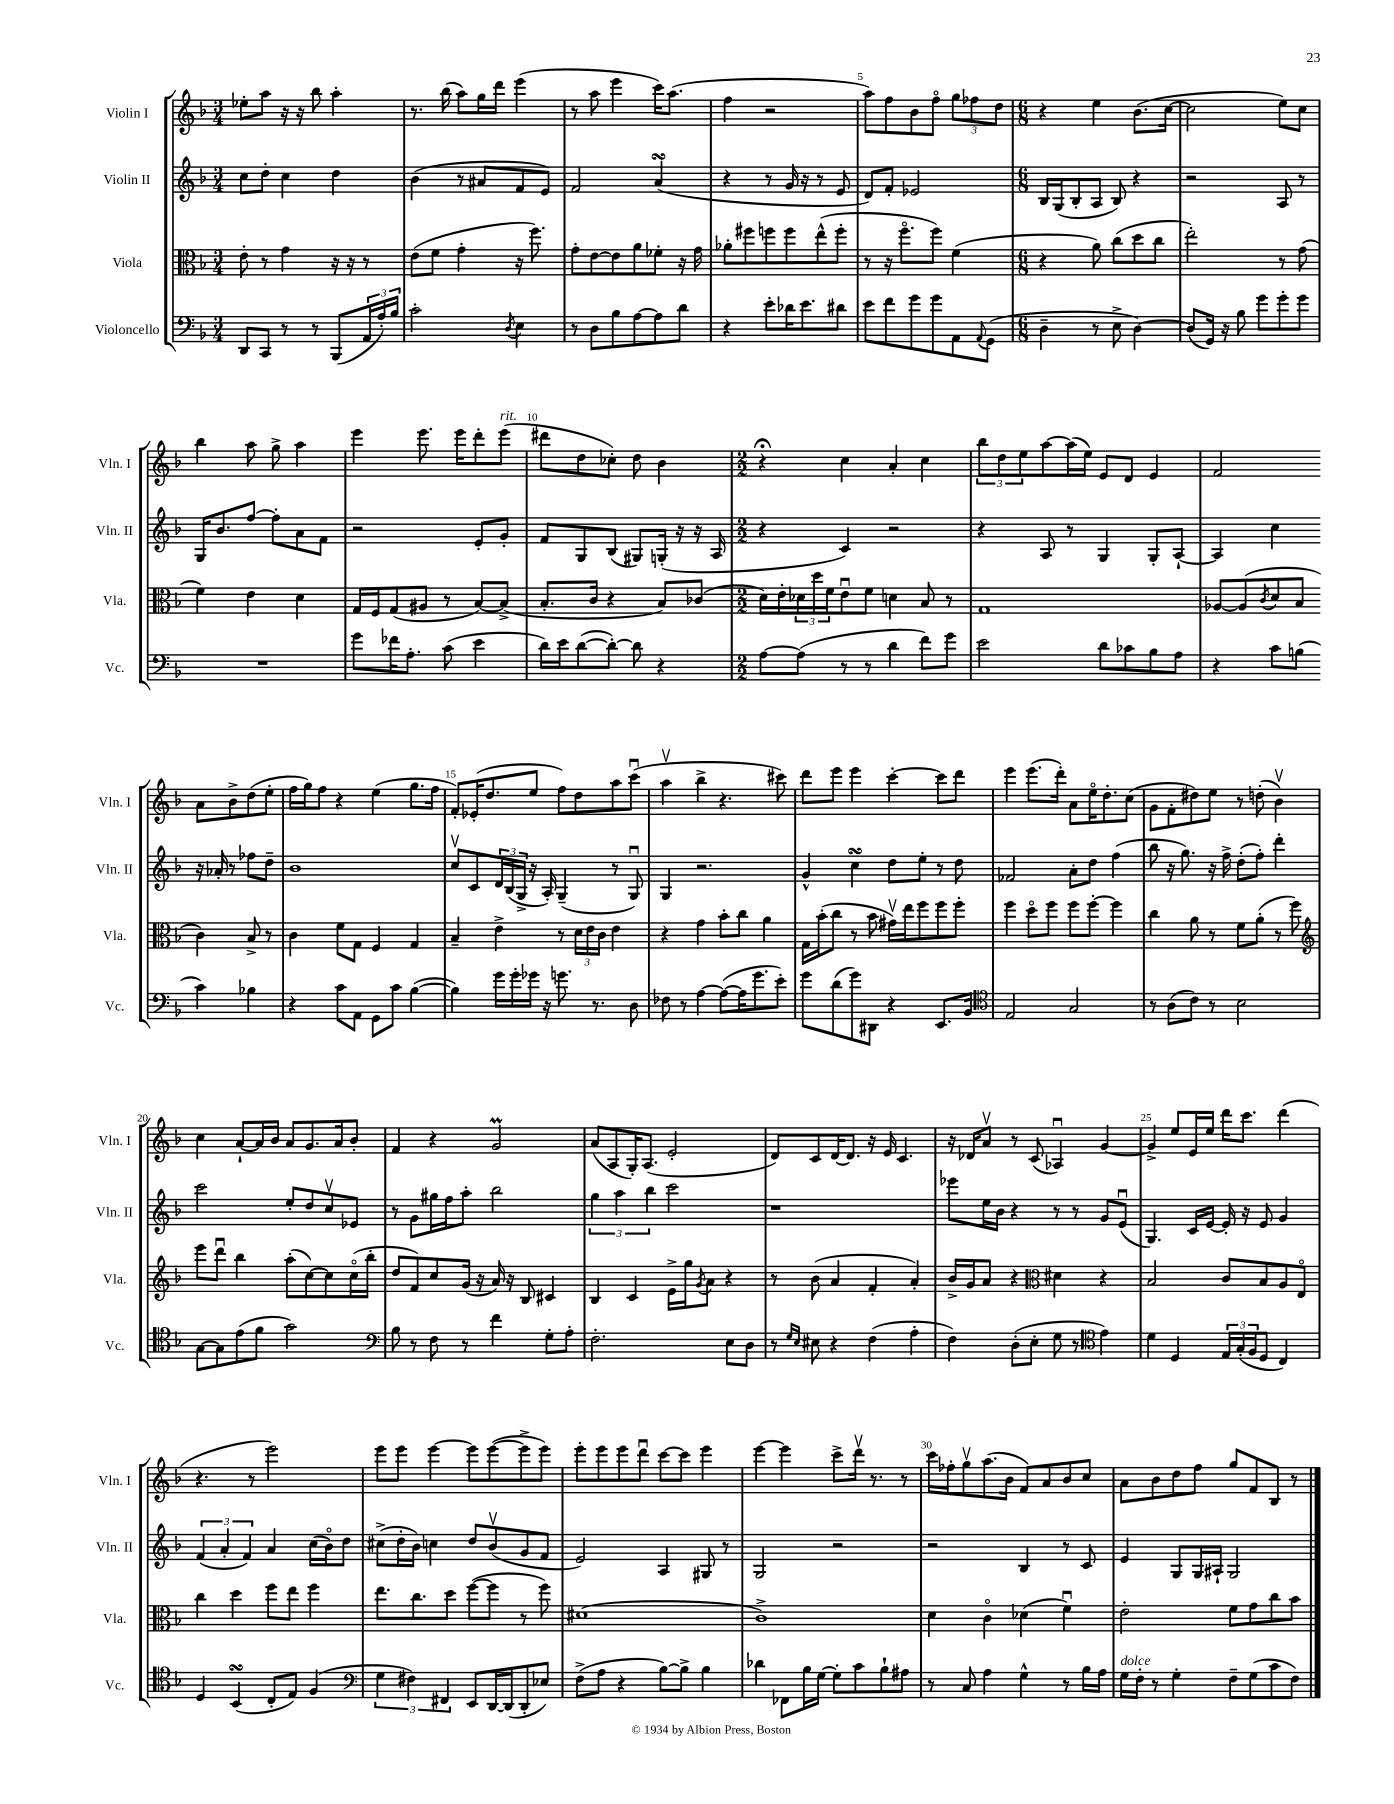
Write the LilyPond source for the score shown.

<<
\new StaffGroup <<
\new Staff = "s0" \with { instrumentName = "Violin I" shortInstrumentName = "Vln. I" } {
    \clef treble \key f \major \numericTimeSignature \time 3/4
    ees''8-. a''8 r16 r16 bes''8 a''4-. |
    r8. bes''16( a''8) g''16 d'''16 e'''4( |
    r8 a''8 e'''4 c'''16) a''8.( |
    f''4 r2 |
    a''8) f''8 bes'8 f''8\flageolet \tuplet 3/2 { g''8 fes''8 d''8 } |
    \numericTimeSignature \time 6/8 r4 e''4 bes'8.( c''16~ |
    c''2 e''8) c''8 |
    bes''4 a''8 g''8-> a''4 |
    e'''4 e'''8. e'''16 d'''8-. e'''8^\markup { \italic "rit." }( |
    dis'''8 d''8 ces''8-.) d''8 bes'4 |
    \numericTimeSignature \time 2/2 r4\fermata c''4 a'4-. c''4 |
    \tuplet 3/2 { bes''8 d''8 e''8 } a''8~ a''16( e''16) e'8 d'8 e'4 |
    f'2 a'8 bes'8-> d''8( e''8-. |
    f''16 g''16) f''8 r4 e''4( g''8. f''16 |
    f'8-.) ees'16-.( d''8. e''8 f''8) d''8 a''8 c'''8\downbow( |
    a''4\upbow bes''4-> r4. cis'''8) |
    d'''8 e'''8 e'''4 c'''4~-. c'''8 d'''8 |
    e'''4 e'''8.( d'''16-.) a'8 e''16\flageolet d''8.-. c''8( |
    g'8 f'8-. dis''8) e''8 r8 d''8-.( bes'4\upbow) |
    c''4 a'8~-! a'16 bes'16 a'8 g'8. a'16 bes'8-. |
    f'4 r4 g'2\prall |
    a'8( a8 g16-.) a8.( e'2-. |
    d'8) c'8 d'16~ d'8. r16 e'16 c'4. |
    r16 des'16 a'8\upbow r8 c'8( aes4\downbow) g'4~ |
    g'4-> e''8 e'16 e''16 d'''16 c'''8. d'''4( |
    r4. r8 e'''2) |
    e'''8 e'''8 e'''4~ e'''8 e'''8~( e'''8-> e'''8) |
    e'''8-. e'''8 e'''8 d'''8\downbow c'''8~ c'''8 e'''4 |
    e'''4~ e'''4 c'''8-> d'''16\upbow r8. r8 |
    c'''16 fes''16-. g''8\upbow a''8.( bes'16 f'8) a'8 bes'8 c''8 |
    a'8 bes'8 d''8 f''8 g''8 f'8 bes8 r8 \bar "|." |
}
\new Staff = "s1" \with { instrumentName = "Violin II" shortInstrumentName = "Vln. II" } {
    \clef treble \key f \major \numericTimeSignature \time 3/4
    c''8 d''8-. c''4 d''4 |
    bes'4( r8 ais'8 f'8 e'8) |
    f'2 a'4\turn( |
    r4 r8 g'16 r16 r8 e'8 |
    d'8) f'8-. ees'2 |
    \numericTimeSignature \time 6/8 bes16 g16( bes8-. a8 bes8) r4 |
    r2 a8 r8 |
    g16 bes'8. f''8~ f''8-. a'8 f'8 |
    r2 e'8-. g'8-. |
    f'8 g8 bes8( gis8) g16-.( r16 r16 a16 |
    \numericTimeSignature \time 2/2 r4 c'4) r2 |
    r4 a8 r8 g4 g8-. a8~-! |
    a4 c''4 r16 aes'16-. r8 fes''8 d''8-- |
    bes'1 |
    c''8\upbow c'8 \tuplet 3/2 { d'16 bes16( g16-> } r16 a16-.) g4--( r8 g8\downbow) |
    g4 r2. |
    g'4-^ c''4\turn d''8 e''8-. r8 d''8 |
    fes'2 a'8-. d''8 f''4( |
    bes''8 r16 g''8.) r16 f''16-> d''8-.( f''8-.) d'''4-. |
    c'''2 e''8-. d''8 c''8\upbow ees'8 |
    r8 g'8 gis''16 f''16 a''8-. bes''2 |
    \tuplet 3/2 { g''4 a''4 bes''4 } c'''2 |
    r1 |
    ees'''8 e''16 bes'16 r4 r8 r8 g'8 e'8\downbow( |
    g4.) c'16 e'16~ e'16-. r16 e'8 g'4 |
    \tuplet 3/2 { f'4( a'4-. f'4) } a'4 c''16( bes'16\flageolet) d''8 |
    cis''8->( d''16-. bes'16) c''4 d''8 bes'8\upbow( g'8 f'8 |
    e'2) a4 gis8 r8 |
    g2 r2 |
    r2 bes4 r8 c'8 |
    e'4 g8 g16 ais16-! g2 \bar "|." |
}
\new Staff = "s2" \with { instrumentName = "Viola" shortInstrumentName = "Vla." } {
    \clef alto \key f \major \numericTimeSignature \time 3/4
    e'8-. r8 g'4 r16 r16 r8 |
    e'8( f'8 g'4-. r16 f''8.) |
    g'8-. e'8~ e'8 a'8 fes'8-. r16 g'16 |
    aes'8-. fis''8 f''8 f''8 e''8-^( f''8-. |
    r8 r16 f''8.\flageolet f''8) f'4( |
    \numericTimeSignature \time 6/8 r4 a'8) c''8( d''8 c''8 |
    e''2-.) r8 g'8( |
    f'4) e'4 d'4 |
    g16 f16 g8( ais8 r8 bes8~) bes8->( |
    bes8.-. c'16 r4 bes8) ces'8( |
    \numericTimeSignature \time 2/2 d'16) e'16-. \tuplet 3/2 { des'16 d''16 f'16 } e'8\downbow f'8 d'4 bes8 r8 |
    g1 |
    aes8~ aes8( \acciaccatura { c'8 } d'8 bes8 c'4) bes8-> r8 |
    c'4 f'8 g8 f4 g4 |
    bes4-- e'4-> r8 \tuplet 3/2 { d'16 e'16 c'16 } e'4 |
    r4 g'4 bes'8-. c''8 a'4 |
    g16 bes'16-.( c''8 r8 bes'8 gis'16\upbow) e''16 f''8 f''8 f''8-. |
    f''4 d''8\flageolet f''8 f''8 f''8~-. f''4 |
    c''4 a'8 r8 f'8 a'8-.( r8 f''8) |
    \clef treble e'''8 d'''8\downbow bes''4 a''8-.( c''8~) c''8 c''16\flageolet( bes''16-. |
    d''8 f'8) c''8 g'16( r16 a'16) r16 bes8 cis'4 |
    bes4 c'4 e'16-> g''16 \acciaccatura { g'8 } a'8 r4 |
    r8 bes'8( a'4 f'4-. a'4-.) |
    bes'16-> g'16 a'8 r4 \clef alto dis'4 r4 |
    bes2 c'8 bes8 a8 e8\flageolet |
    c''4 d''4 f''8 e''8 f''4 |
    e''8. c''8. d''8 f''8~( f''8 r8 f''8) |
    dis'1( |
    c'1->) |
    d'4 c'4\flageolet des'4( f'4\downbow) |
    e'2-. f'8 g'8 c''8 bes'8 \bar "|." |
}
\new Staff = "s3" \with { instrumentName = "Violoncello" shortInstrumentName = "Vc." } {
    \clef bass \key f \major \numericTimeSignature \time 3/4
    d,8 c,8 r8 r8 bes,,8( \tuplet 3/2 { a,16 a16-.) bes16 } |
    c'2-. \acciaccatura { d8 } e4 |
    r8 d8 bes8 a8~ a8 d'8 |
    r4 e'8-. des'16 e'8. dis'8 |
    e'8 f'8 g'8 g'8 a,8 \appoggiatura { a,8 } g,8( |
    \numericTimeSignature \time 6/8 d4-- r8 e8-> d4~) |
    d8( g,16) r16 bes8 g'8 g'8-. g'8 |
    R2. |
    g'8 fes'16 a8.-. c'8( e'4 |
    d'16) e'16 d'8~( d'8~-.) d'8 r4 |
    \numericTimeSignature \time 2/2 a8~ a8( r8 r8 d'4 f'8) g'8 |
    e'2 d'8 ces'8 bes8 a8 |
    r4 c'8 b8( c'4) bes4 |
    r4 c'8 a,8 g,8 c'8 bes4~( |
    bes4) g'16 g'16-. ges'16 r16 g'8. r8. d8 |
    fes8 r8 a4~ a8~( a16 g'8. e'8-.) |
    g'8 d'8( g'8) dis,8 r4 e,8. bes,16 |
    \clef tenor e2 g2 |
    r8 a8( c'8) r8 bes2 |
    g8~ g8 e'8( f'8 g'2) |
    \clef bass bes8 r8 f8 r8 f'4 g8-. a8-. |
    f2.-. e8 d8 |
    r8 \grace { g16 e16 } eis8 r4 f4( a4-. |
    f4) d8-.( e8-. g8 r8 \clef tenor e'4) |
    d'4 d4 \tuplet 3/2 { e16 g16-.( f16 } d8 c4) |
    d4 bes,4\turn( c8-. e8) f4( |
    \clef bass \tuplet 3/2 { g4 fis4) fis,4 } e,8 d,16~ d,16( d,8-. ees8) |
    f8->( a8 r4 bes8~) bes8-> bes4 |
    des'4 fes,8 bes16 g16~ g8-. c'8 bes8-! ais8 |
    r8 c8 a4 g4-^ r8 bes16 a16 |
    g16^\markup { \italic "dolce" } f16-. r8 g4-. f8-- g8( c'8 f8) \bar "|." |
}
>>
>>
\layout { \context { \Score \override BarNumber.break-visibility = ##(#f #t #t) barNumberVisibility = #(every-nth-bar-number-visible 5) } }
